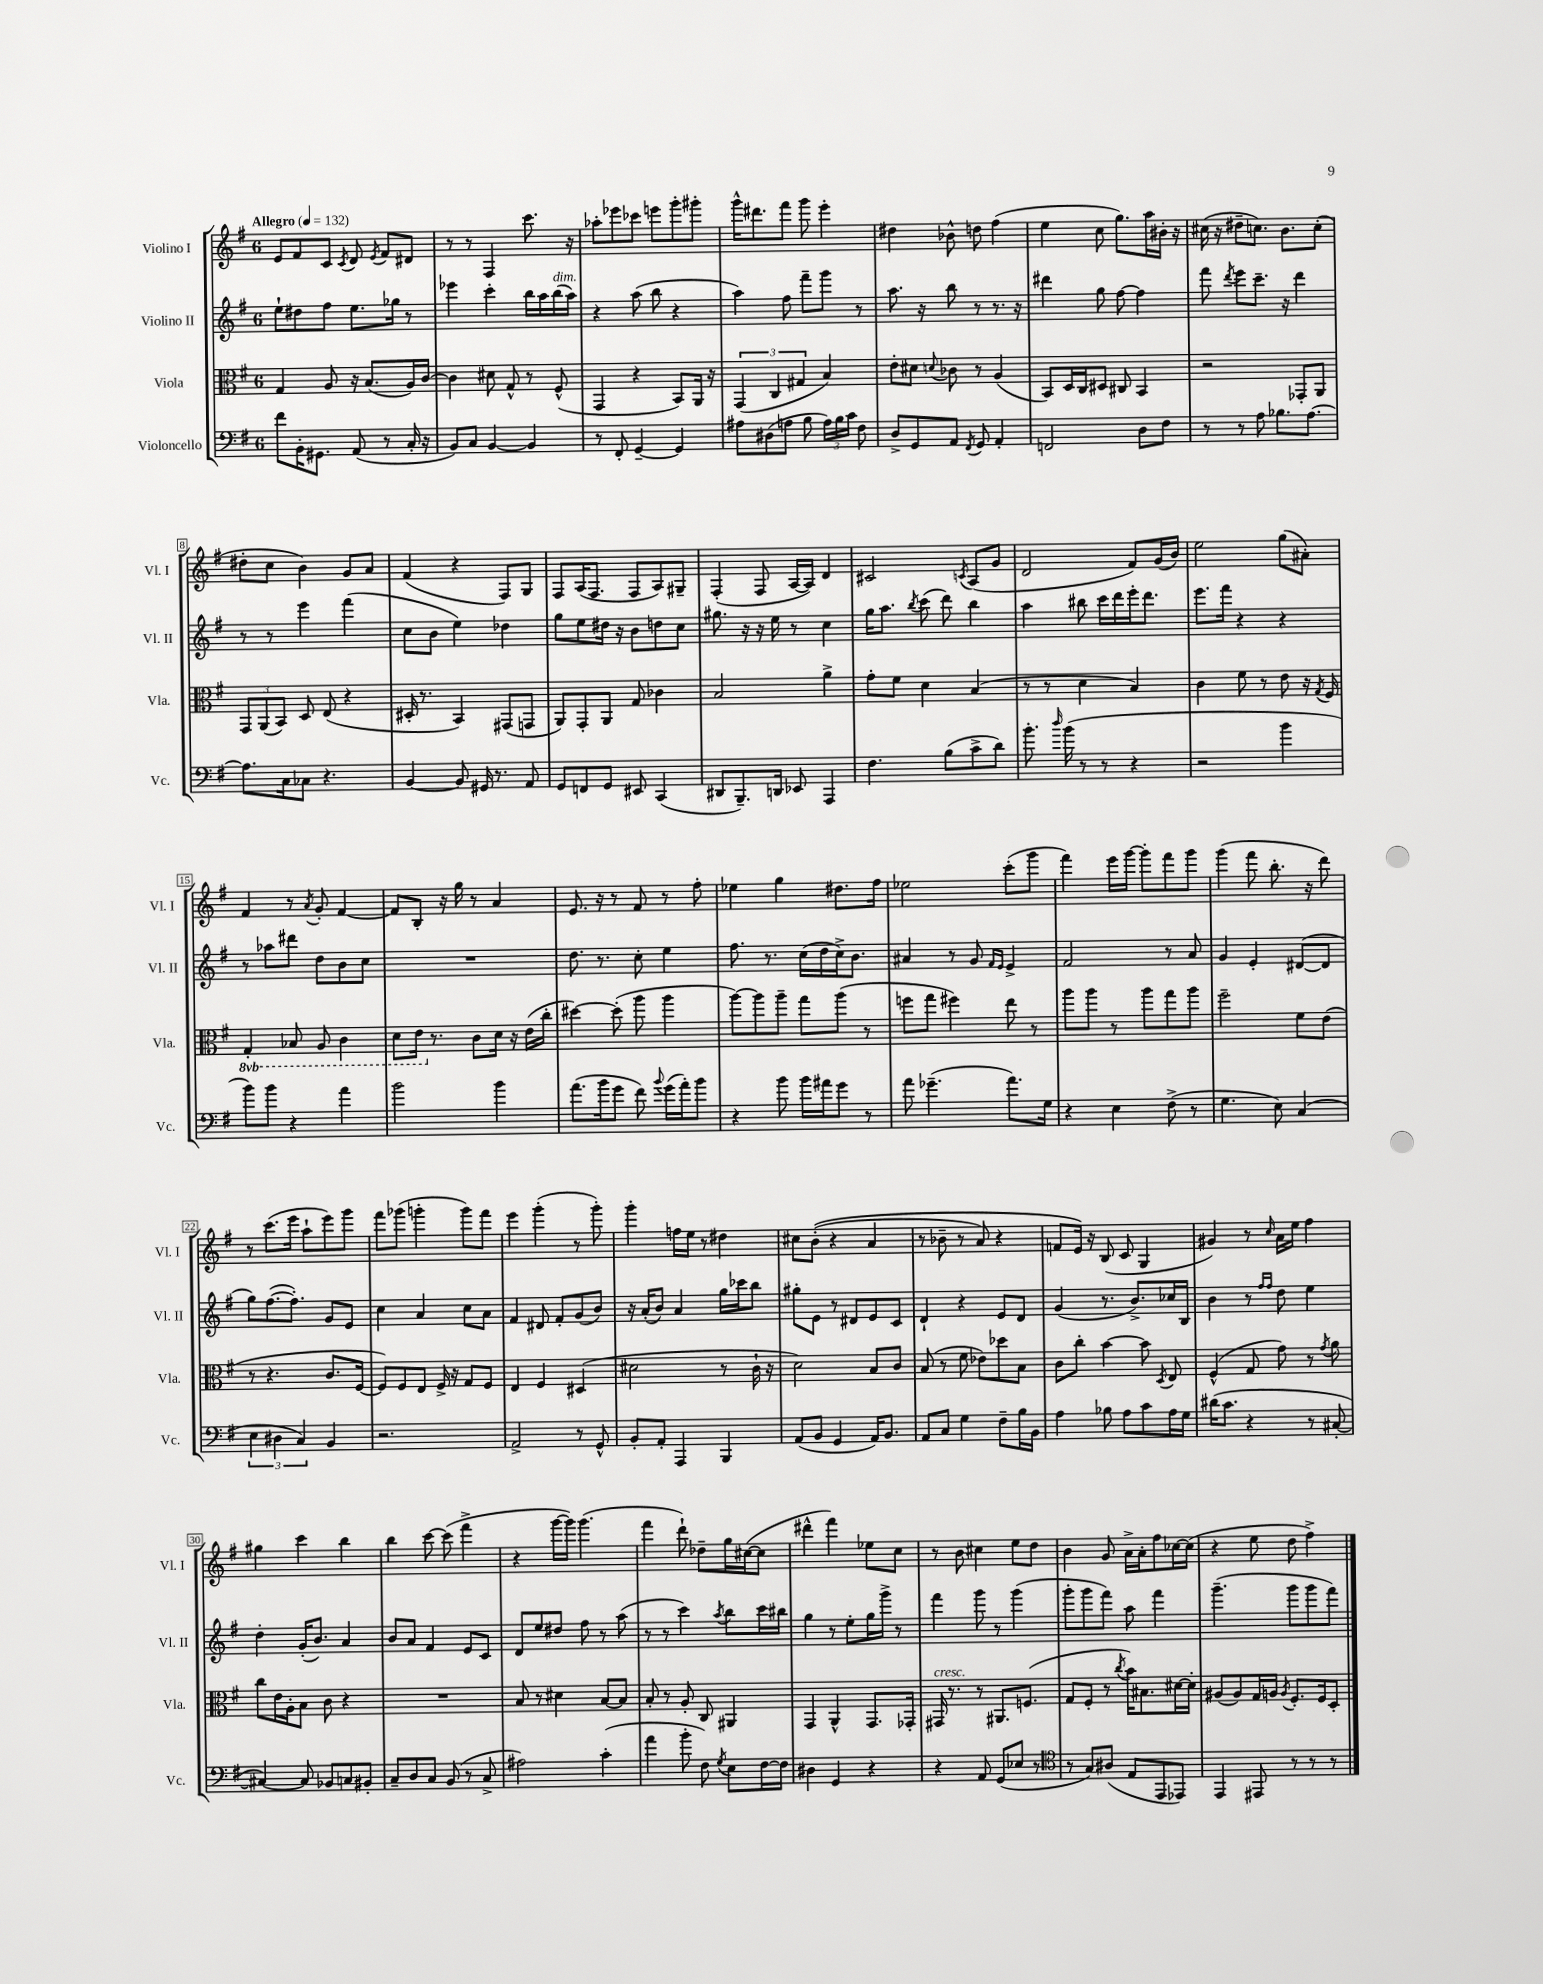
<<
\new StaffGroup <<
\new Staff = "s0" \with { instrumentName = "Violino I" shortInstrumentName = "Vl. I" } {
    \clef treble \key g \major \once \override Staff.TimeSignature.style = #'single-digit \time 6/8 \tempo "Allegro" 4 = 132
    \autoBeamOff e'8[ fis'8 c'8] \acciaccatura { c'8 } d'8 \acciaccatura { e'8 } fis'8[ dis'8] |
    r8 r8 fis4 c'''8. r16 |
    aes''8[-. ees'''8 ces'''8] e'''8[ g'''8-. gis'''8]-. |
    g'''16[-^ dis'''8. fis'''8] g'''8 e'''4-. |
    dis''4 bes'8-^ d''8 fis''4( |
    e''4 c''8 g''8.[) a''16 bis'16]-. r16 |
    cis''16( r16 dis''8[-- c''8.]) b'8.[ c''8]-.( |
    dis''8[-. c''8] b'4) g'8[ a'8] |
    fis'4( r4 fis8[) g8] |
    fis8[ a16( fis8.] fis8[ a8) gis8]-- |
    fis4-.( fis8 a16[~ a16]) d'4 |
    cis'2 \acciaccatura { c'8 } a8[( g'8] |
    d'2 fis'8[) g'16( b'16]) |
    e''2 g''8[( ais'8]-.) |
    fis'4 r8 \acciaccatura { a'8 } g'8-. fis'4~ |
    fis'8[ b8]-. r16 g''16 r8 a'4 |
    e'8. r16 r8 fis'8 r8 fis''8-. |
    ees''4 g''4 dis''8.[ fis''16] |
    ees''2 c'''8[-.( g'''8] |
    fis'''4) e'''16[ g'''16]~ g'''8[-. fis'''8 g'''8] |
    g'''4( fis'''8 b''8.-. r16 d'''8) |
    r8 c'''8.[( e'''16] a''8[-! e'''8) g'''8] |
    fis'''8[ ges'''8]( g'''4-. g'''8[) fis'''8] |
    e'''4 g'''4-.( r8 g'''8-.) |
    g'''4-. f''16[ e''16] r8 dis''4 |
    cis''8[ b'8]-.(\( r4 a'4 |
    r8 bes'8-- r8 a'8) r4 |
    f'8[ e'16]\) r16 b8( c'8 g4 |
    gis'4) r8 \grace { c''16 } a'16[ e''16] fis''4 |
    gis''4 c'''4 b''4 |
    b''4 c'''8~ c'''8( fis'''4-> |
    r4 g'''16[~ g'''16]) g'''4.( |
    fis'''4 d'''8-!) des''8[-- g''16 cis''16~( cis''8] |
    dis'''4-^ fis'''4) ees''8[ c''8] |
    r8 b'8 cis''4 e''8[ d''8] |
    b'4 g'8 a'16[-> a'16-. fis''8 ces''16~ ces''16]( |
    r4 e''8 d''8 fis''4->) \bar "|." |
}
\new Staff = "s1" \with { instrumentName = "Violino II" shortInstrumentName = "Vl. II" } {
    \clef treble \key g \major \once \override Staff.TimeSignature.style = #'single-digit \time 6/8
    \autoBeamOff e''8[-! dis''8 fis''8] e''8.[ ges''16] r8 |
    ees'''4 c'''4-. b''16[ a''16 b''16^\markup { \italic "dim." }( a''16]) |
    r4 a''8( b''8 r4 |
    a''4) fis''8 fis'''8[-- g'''8] r8 |
    a''8. r16 b''8 r8 r8. r16 |
    dis'''4 g''8 fis''8~ fis''4 |
    fis'''8 \acciaccatura { d'''8 } e'''8[ c'''8.]-- r16 d'''4 |
    r8 r8 e'''4 fis'''4( |
    c''8[ b'8] e''4) des''4 |
    g''8[ e''8 dis''16] r16 b'8[ d''8 c''8] |
    gis''8. r16 r16 e''16 r8 c''4 |
    g''16[ a''8.] \acciaccatura { b''8 } c'''8( d'''8) b''4 |
    a''4 bis''8 c'''16[ d'''16 e'''16-. d'''8.] |
    e'''8.[ fis'''16] r4 r4 |
    r8 aes''8[ dis'''8] d''8[ b'8 c''8] |
    R2. |
    d''8. r8. c''8-. e''4 |
    fis''8. r8. c''16[( d''16 c''16->) b'8.] |
    ais'4 r8 g'8 \grace { fis'16[ e'16] } e'4-> |
    fis'2 r8 a'8 |
    g'4 e'4-. dis'8[~( dis'8] |
    g''8[) fis''8.~( fis''8.]-.) g'8[ e'8] |
    c''4 a'4 c''8[ a'8] |
    fis'4 dis'8 fis'8[-. g'8( b'8]) |
    r16 a'16[-.( b'8]) a'4 g''16[ ces'''16 b''8] |
    gis''8[-. e'8] r8 dis'8[ e'8 c'8] |
    d'4-! r4 e'8[ d'8] |
    g'4( r8. b'8.[->) ces''16 b16] |
    b'4 r8 \grace { fis''16[ fis''16] } d''8 e''4 |
    d''4-. g'16[-.( b'8.]) a'4 |
    b'8[ a'8] fis'4 e'8[ c'8] |
    d'8[ e''8 dis''8] fis''8 r8 a''8( |
    r8 r8 c'''4) \acciaccatura { a''8 } b''8[ c'''16 bis''16] |
    g''4 r8 e''8[-. g''16 g'''16]-> r8 |
    fis'''4 g'''8 r8 g'''4( |
    g'''8[-. g'''8 fis'''8]) a''8 fis'''4 |
    g'''4.--( g'''8[ g'''8 fis'''8]) \bar "|." |
}
\new Staff = "s2" \with { instrumentName = "Viola" shortInstrumentName = "Vla." } {
    \clef alto \key g \major \once \override Staff.TimeSignature.style = #'single-digit \time 6/8 \set Staff.ottavationMarkups = #ottavation-simple-ordinals
    \autoBeamOff g4 a8 r16 b8.[( a16) c'16]~ |
    c'4 dis'8 g8-^ r8 fis8-^( |
    g,4 r4 b,8[) a,16] r16 |
    \tuplet 3/2 { g,4( c4 gis4 } b4) |
    e'8[-. dis'8] \appoggiatura { d'8 } ces'8 r8 a4( |
    b,8[) d16 c16 dis8] cis8 b,4 |
    r2 ges,8[-. a,8] |
    \tuplet 3/2 { g,8[ a,8( b,8]) } d8 e8( r4 |
    dis16-. r8. b,4) gis,8[( g,8] |
    a,8[) g,8-. a,8] g8 ces'4 |
    b2 a'4-> |
    g'8[-. fis'8] d'4 b4( |
    r8 r8 d'4 b4) |
    c'4 fis'8 r8 e'8 r16 \acciaccatura { g8 } fis16 |
    \ottava #-1 g,4-. bes,8 a,8 c4 |
    d8[ e16] \ottava #0 r8. c'8[ d'16] r16 e'16[( c''16]-. |
    dis''4~) dis''8-.( a''8 a''4 |
    a''8[~) a''8 a''8]-- g''8[ a''8]( r8 |
    f''8[ g''8] fis''4) e''8 r8 |
    a''8[ a''8] r8 a''8[ g''8 a''8] |
    fis''2-- fis'8[ e'8]( |
    r8 r4. c'8.[ fis16]~ |
    fis8[) fis8 e8] fis16-> r16 g8[ fis8] |
    e4 fis4 dis4( |
    dis'2 r8 c'16-! r16 |
    d'2) b8[ c'8] |
    b8( r8 fis'8 ees'8[) des''8 b8] |
    c'8[ c''8]-. b'4~ b'8 \acciaccatura { d8 } e8 |
    fis4-^( g8 g'8) r8 \acciaccatura { g'8 } a'8 |
    c''8[ e'16 a16-. b8] c'8 r4 |
    R2. |
    b8 r8 dis'4 b8[~ b8] |
    b8-. r8 a8-. c8 ais,4 |
    g,4 a,4-^ g,8.[ ges,16]-. |
    gis,16^\markup { \italic "cresc." } r8. r8 ais,8.[ f8.]( |
    g8[ fis8]-. r8 \acciaccatura { c''8 } b'16[) bis8. dis'16~ dis'16]-. |
    ais8[( ais8) g16 a16] \acciaccatura { a8 } fis8.[-. fis16 d8]-. \bar "|." |
}
\new Staff = "s3" \with { instrumentName = "Violoncello" shortInstrumentName = "Vc." } {
    \clef bass \key g \major \once \override Staff.TimeSignature.style = #'single-digit \time 6/8
    \autoBeamOff fis'8[ b,16-. gis,8.] a,8( r8 c16-. r16 |
    b,8[) c8] b,4~ b,4 |
    r8 fis,8-. g,4~-- g,4 |
    ais8[ dis8( a8] b8 \tuplet 3/2 { a16[) b16 c'16] } fis8 |
    d8[-> g,8 a,8] \acciaccatura { fis,8 } g,8 a,4-. |
    f,2 d8[ fis8] |
    r8 r8 a8 bes8.[ a8.]~ |
    a8.[ c16 ces8] r4. |
    b,4~ b,8 gis,16 r8. a,8 |
    g,8[ f,8 g,8] eis,8 c,4( |
    dis,8[ b,,8.--) d,16] ees,8 a,,4 |
    fis4. b8[( c'8-> d'8]) |
    b'8.-. \grace { d''16 } b'16( r8 r8 r4 |
    r2 b'4 |
    b'8[) b'8] r4 a'4 |
    b'2 b'4 |
    a'8.[( b'16 g'8] fis'8) \appoggiatura { b'8 } g'16[( a'16-.) b'8] |
    r4 b'8 b'16[ ais'16 g'8] r8 |
    a'8 ges'4.--( a'8.[) g16] |
    r4 e4 fis8->( r8 |
    g4. e8) c4( |
    \tuplet 3/2 { e4 dis4 c4) } b,4 |
    r2. |
    a,2-> r8 g,8-^ |
    b,8[-. a,8]-. a,,4 b,,4 |
    a,8[( b,8] g,4 a,16[) b,8.] |
    a,8[ c8] g4 fis8[-- b16 b,16] |
    a4 bes8 a8[ c'8 a16 g16] |
    dis'16[( c'8.] r4 r8 cis8~-. |
    cis4~) cis8 bes,8[ c8 bis,8]-. |
    c8[-- d8 c8] b,8( r8 c8-> |
    ais2) c'4-.( |
    a'4 b'8-. fis8) \acciaccatura { g8 } e8[ fis16~ fis16] |
    dis4 g,4 r4 |
    r4 a,8 g,8[( ees8] r8 |
    \clef tenor r8 g8[) ais8]( e8[ e,8 ees,8]) |
    e,4 eis,8 r8 r8 r8 \bar "|." |
}
>>
>>
\layout { \context { \Score \override BarNumber.stencil = #(make-stencil-boxer 0.1 0.3 ly:text-interface::print) } }
